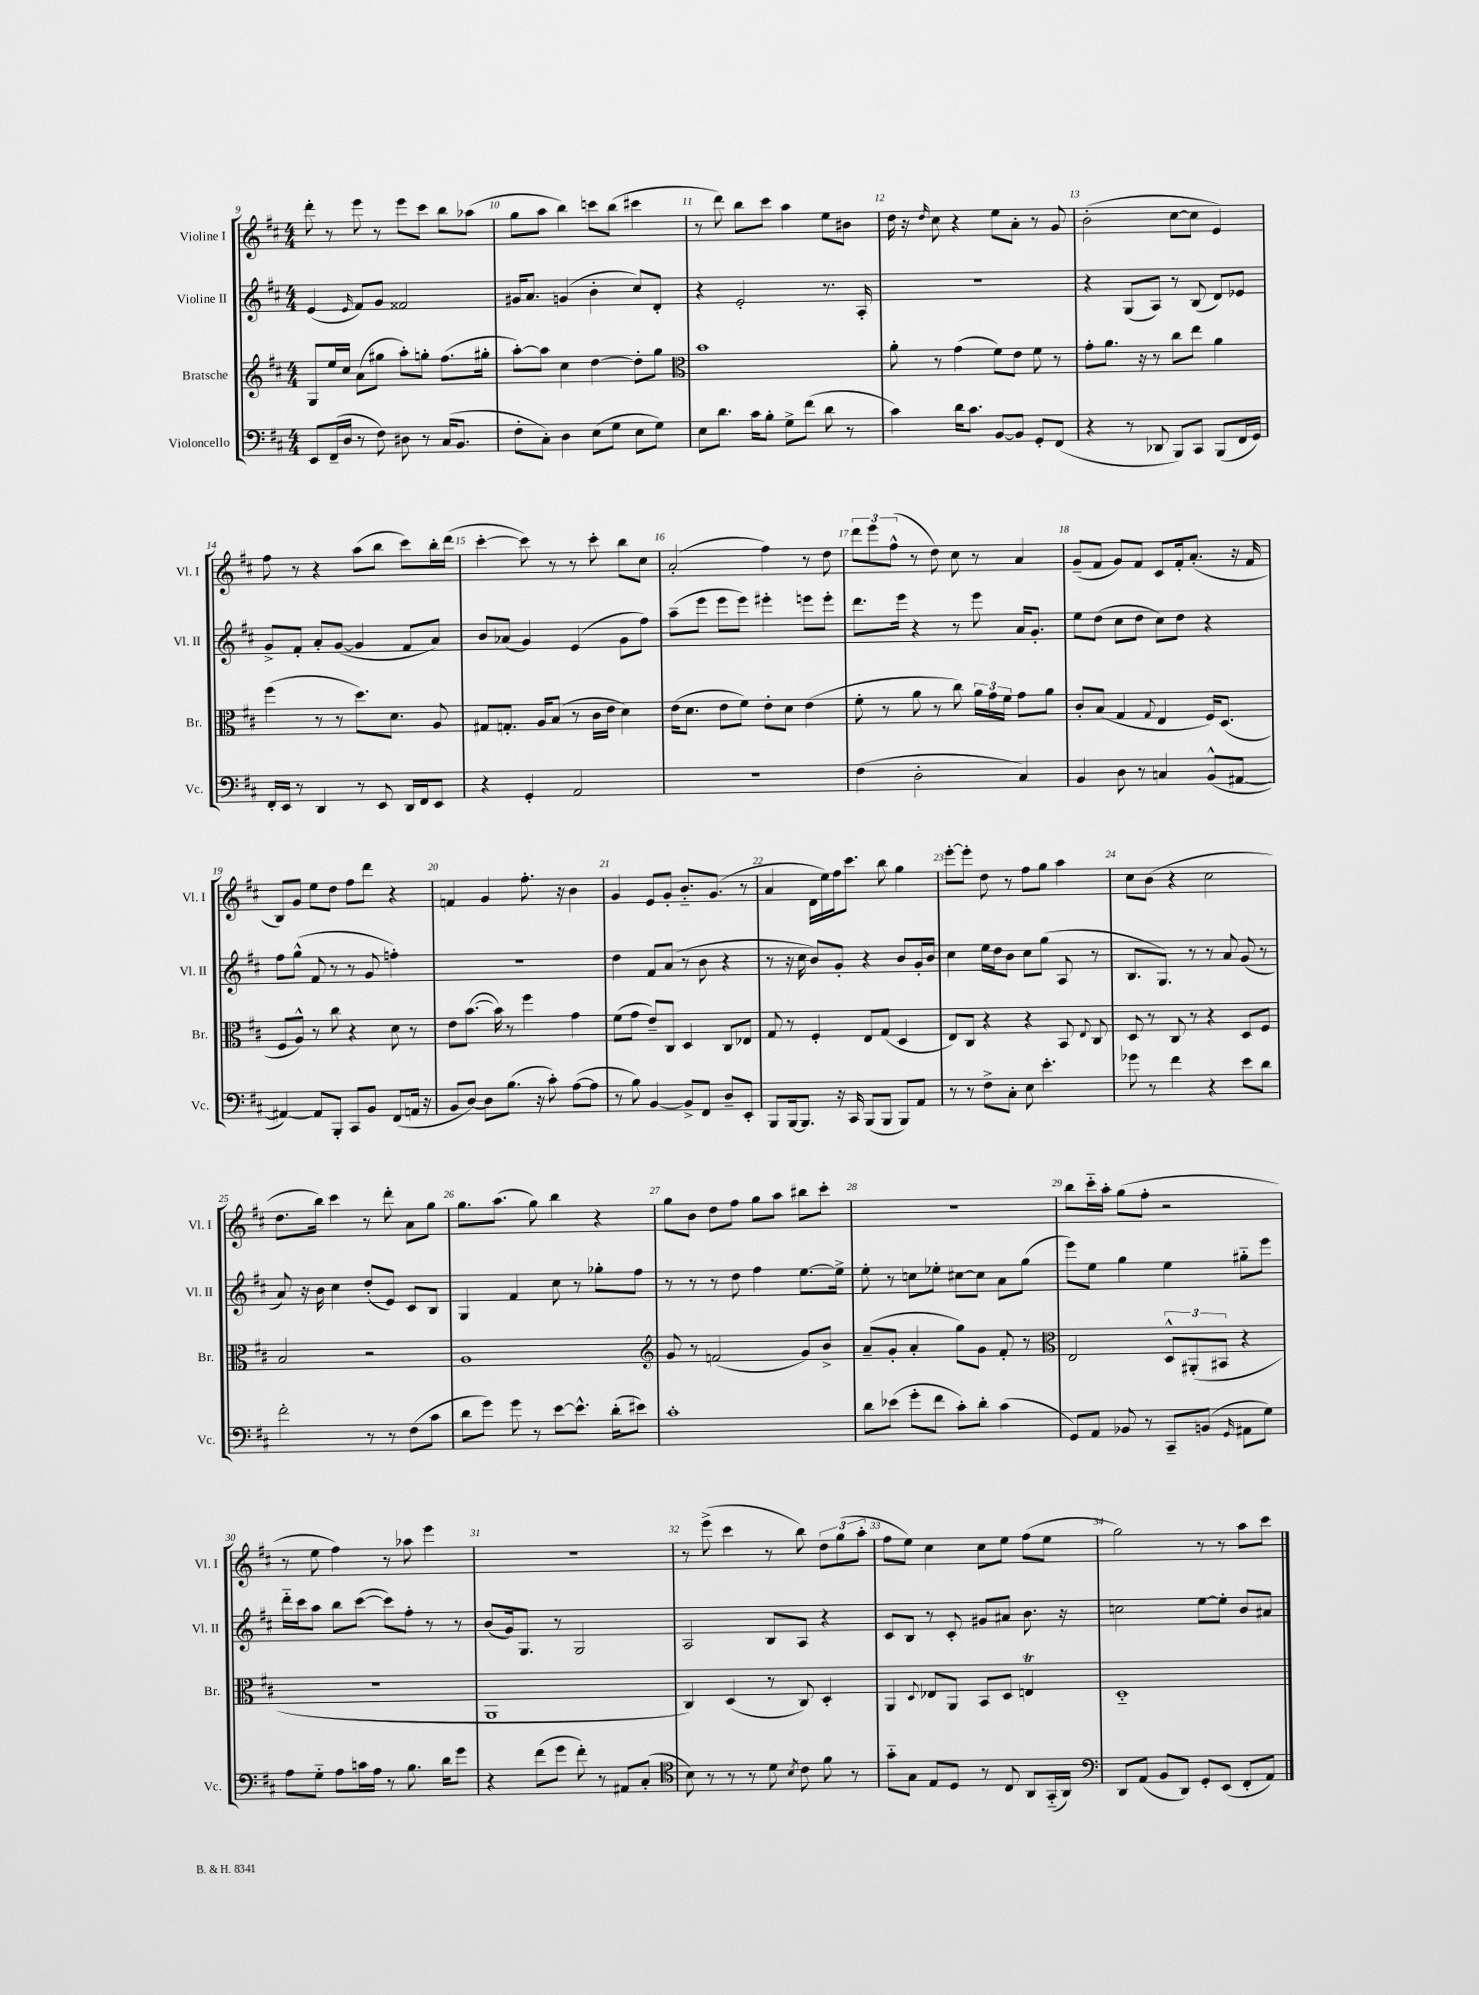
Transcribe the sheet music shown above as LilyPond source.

<<
\new StaffGroup <<
\new Staff = "s0" \with { instrumentName = "Violine I" shortInstrumentName = "Vl. I" } {
    \clef treble \key d \major \numericTimeSignature \time 4/4
    \autoBeamOff d'''8-. r8 e'''8 r8 e'''8[ cis'''8] b''8[ aes''8]( |
    g''8[ a''8] b''4) c'''8[ b''8]( cis'''4 |
    r8 d'''8) b''8[ cis'''8] a''4 e''8[ bis'8] |
    d''16 r16 \grace { d''16 } cis''8 r4 e''8[ a'8]-. r8 g'8 |
    b'2-.( cis''8[~ cis''8] e'4) |
    fis''8 r8 r4 a''8[( b''8] cis'''8[) b''16-. d'''16]( |
    cis'''4~-. cis'''8) r8 r8 cis'''8-. b''8[ cis''8] |
    a'2-.( fis''4) r8 d''8 |
    \tuplet 3/2 { d'''8[ e'''8 fis''8]-^( } r8 d''8) cis''8 r8 a'4 |
    g'8[--( fis'8] g'8[) fis'8] cis'8[ fis'16-. a'8.]-.( r16 fis'16 |
    b8[) g'8] e''8[ d''8] fis''8[ d'''8] r4 |
    f'4 g'4 fis''8.-. r16 b'4 |
    g'4 e'8[ g'8]-. b'8.[-_ g'8.]( r8 |
    a'4 d'16[ e''16) fis''16 cis'''8.] b''8 g''4 |
    e'''8[~-. e'''8]-. d''8 r8 fis''8[ g''8] a''4 |
    cis''8[ b'8]( r4 cis''2 |
    d''8.[ b''16]) cis'''4 r8 d'''8-. a'8[ g''8] |
    g''8.[ a''8.]( g''8) b''4 r4 |
    g''8[ b'8] d''8[ fis''8] g''8[ a''8] bis''8[ cis'''8]-. |
    R1 |
    b''8[ cis'''16-_ a''16]-. g''8[( fis''8]-. r2 |
    r8 e''8 fis''4) r8 aes''8 e'''4 |
    R1 |
    r8 e'''8->( cis'''4 r8 b''8) \tuplet 3/2 { d''8[ g''8( a''8]-. } |
    fis''8[ e''8]) cis''4 cis''8[ e''8] fis''8[( e''8] |
    g''2) r8 r8 a''8[ cis'''8] \bar "|." |
}
\new Staff = "s1" \with { instrumentName = "Violine II" shortInstrumentName = "Vl. II" } {
    \clef treble \key d \major \numericTimeSignature \time 4/4
    \autoBeamOff e'4( \grace { e'16 } fis'8[) g'8] fisis'2 |
    gis'16[ a'8.] g'4( b'4-. cis''8[) d'8]-. |
    r4 e'2-. r8. a16-. |
    R1 |
    r4 g8[( a8]) r8 b8( d'8[) ees'8] |
    g'8[-> fis'8]-. a'8[-. g'8]~( g'4 fis'8[ a'8]) |
    b'8[ aes'8]( g'4) e'4( g'8[ fis''8]) |
    a''8[--( e'''8] e'''8[ e'''8]) eis'''4-. e'''8[ e'''8]-. |
    d'''8.[ e'''16] r4 r8 e'''8 a'16[ g'8.]-. |
    e''8[ d''8]( cis''8[ d''8] cis''8[) d''8] r4 |
    fis''8[ g''8]-^( fis'8 r8 r8 g'8 f''4-.) |
    R1 |
    d''4 fis'8[ a'8]( r8 b'8 r4 |
    r8 r16 cis''16 b'8[) g'8]-. r4 b'8[ g'16-. b'16] |
    cis''4 e''16[ d''16 b'8] cis''8[ g''8]( a8 r8 |
    b8.[ g8.]) r8 r8 a'8 g'8( r8 |
    a'8) r16 b'16 cis''4 d''8[-.( e'8]) cis'8[ b8] |
    g4 fis'4 cis''8 r8 ges''8[-. fis''8] |
    r8 r8 r8 d''8 fis''4 e''8.[~ e''16]-> |
    e''8-. r8 c''8[ ees''8]-. cis''8[~ cis''8] a'8[ g''8]( |
    e'''8[) e''8] g''4 e''4 gis''8[-_ e'''8] |
    d'''16[-_ cis'''16 a''8] b''8[ cis'''8]~( cis'''8[) fis''8]-. r8 r8 |
    b'8[( g'16) g8.] r8 g2 |
    a2 b8[ a8] r4 |
    cis'8[ b8] r8 cis'8-. gis'8[ ais'8] b'8. r16 |
    c''2 e''8[~ e''8]-. b'8[ ais'8] \bar "|." |
}
\new Staff = "s2" \with { instrumentName = "Bratsche" shortInstrumentName = "Br." } {
    \clef treble \key d \major \numericTimeSignature \time 4/4
    \autoBeamOff g8[ e''16 cis''16] a'8[( gis''8] a''8[-.) g''8]-. fis''8.[( gis''16]-. |
    a''8[~-.) a''8] cis''4 d''4~ d''8[-. g''8] |
    \clef alto b'1 |
    a'8-. r8 g'4( fis'8[) e'8] fis'8 r8 |
    g'8[-. a'8.] r16 r8 cis''8[ e''8] a'4 |
    fis''4( r8 r8 d''8.[) d'8.] a8 |
    gis8[ g8.]-. a16[ b8]( r8 cis'16[ e'16] d'4) |
    e'16[( d'8.] e'8[ fis'8]) e'8[-. d'8] e'4( |
    fis'8-. r8 a'8 r8 cis''8) \tuplet 3/2 { a'16[ g'16 fis'16] } g'8[ a'8] |
    cis'8[-. b8]( g4 \appoggiatura { g8 } e4 fis16[) d8.]( |
    fis8[ a8]-^) r8 cis''8 r4 d'8 r8 |
    e'8[ b'8.]~( b'16) r8 fis''4 g'4 |
    fis'8[( g'8] e'8[--) cis8] d4 cis8[ ees8] |
    g8 r8 fis4-. e8[ g8]( d4 |
    e8[) cis8] r4 r4 b,8 \appoggiatura { e8 } cis8 |
    d8 r8 cis8 r8 r4 d8[ fis8] |
    b2 r2 |
    a1 |
    \clef treble g'8 r8 f'2( g'8[) b'8]-> |
    a'8[--( g'8]-. a'4-. g''8[) g'8] fis'8-. r8 |
    \clef alto e2 \tuplet 3/2 { d8[-^ ais,8-.( bis,8] } r4 |
    R1 |
    a,1 |
    cis4) d4( r8 cis8) d4-. |
    a,4 \appoggiatura { d8 } ees8[ a,8] b,8[ d8] e4\trill |
    d1-_ \bar "|." |
}
\new Staff = "s3" \with { instrumentName = "Violoncello" shortInstrumentName = "Vc." } {
    \clef bass \key d \major \numericTimeSignature \time 4/4
    \autoBeamOff e,8[ fis,16--( d16] r8 fis8) dis8 r8 cis16[( b,8.] |
    fis8[-. cis8]-.) d4 e8[( g8] e8[ g8]) |
    e8[ d'8.] cis'16[ b8]-. g8[-> fis'8]( d'8 r8 |
    cis'4) d'16[ cis'8.] b,8[~ b,8] g,8[-. fis,8]( |
    r4 r8 des,8 b,,8[) cis,8] b,,8[( fis,16 g,16]) |
    fis,16[-. e,16] r8 d,4 r8 e,8 d,16[ fis,16 e,8] |
    r4 g,4-. a,2 |
    R1 |
    fis4( d2-. cis4) |
    b,4 d8 r8 c4 b,8[-^( ais,8]~ |
    ais,4~) ais,8[ b,,8]-. cis,8[ b,8] fis,8[( a,16] r16 |
    b,8[ d8]~) d8[ b8.]( r16 cis'8-.) a8[~( a8] |
    r8 b8) b,4~ b,8[-> fis,8] d8[-- e,8]-. |
    b,,8[ b,,16~ b,,8.] r16 cis,16 b,,8[( b,,8] b,,8[) a,8] |
    r8 r8 fis8[-> cis8]-. e8 e'4.-. |
    ges'8 r8 fis'4 r4 e'8[ d'8] |
    fis'2-. r8 r8 fis8[( cis'8] |
    d'8[ g'8]) g'8 r8 e'8[~ e'8.]-^ d'16[-.( eis'8]) |
    cis'1-. |
    d'8[ ees'8]( g'8[-. fis'8] cis'8[-.) d'8]-. cis'4( |
    g,8[) a,8] bes,8 r8 cis,8[-- b,8]( \grace { g,16 } ais,8[ g8]) |
    a8[ g8]-_ a8[ c'16 a16] r8 b8. d'16[ g'8] |
    r4 fis'8[( g'8] fis'8-.) r8 ais,8[ cis8]-.( |
    \clef tenor b8) r8 r8 r8 d'8 \acciaccatura { b8 } cis'8 fis'8 r8 |
    g'8[-_ g8] e8[ d8] r8 cis8 a,8[ g,16-_( a,16]) |
    \clef bass d,8[ a,8]( b,8[ d,8]) g,8[-. e,8]( fis,8[-. a,8]) \bar "|." |
}
>>
>>
\layout { \context { \Score currentBarNumber = #9 \override BarNumber.break-visibility = ##(#f #t #t) barNumberVisibility = #all-bar-numbers-visible } }
